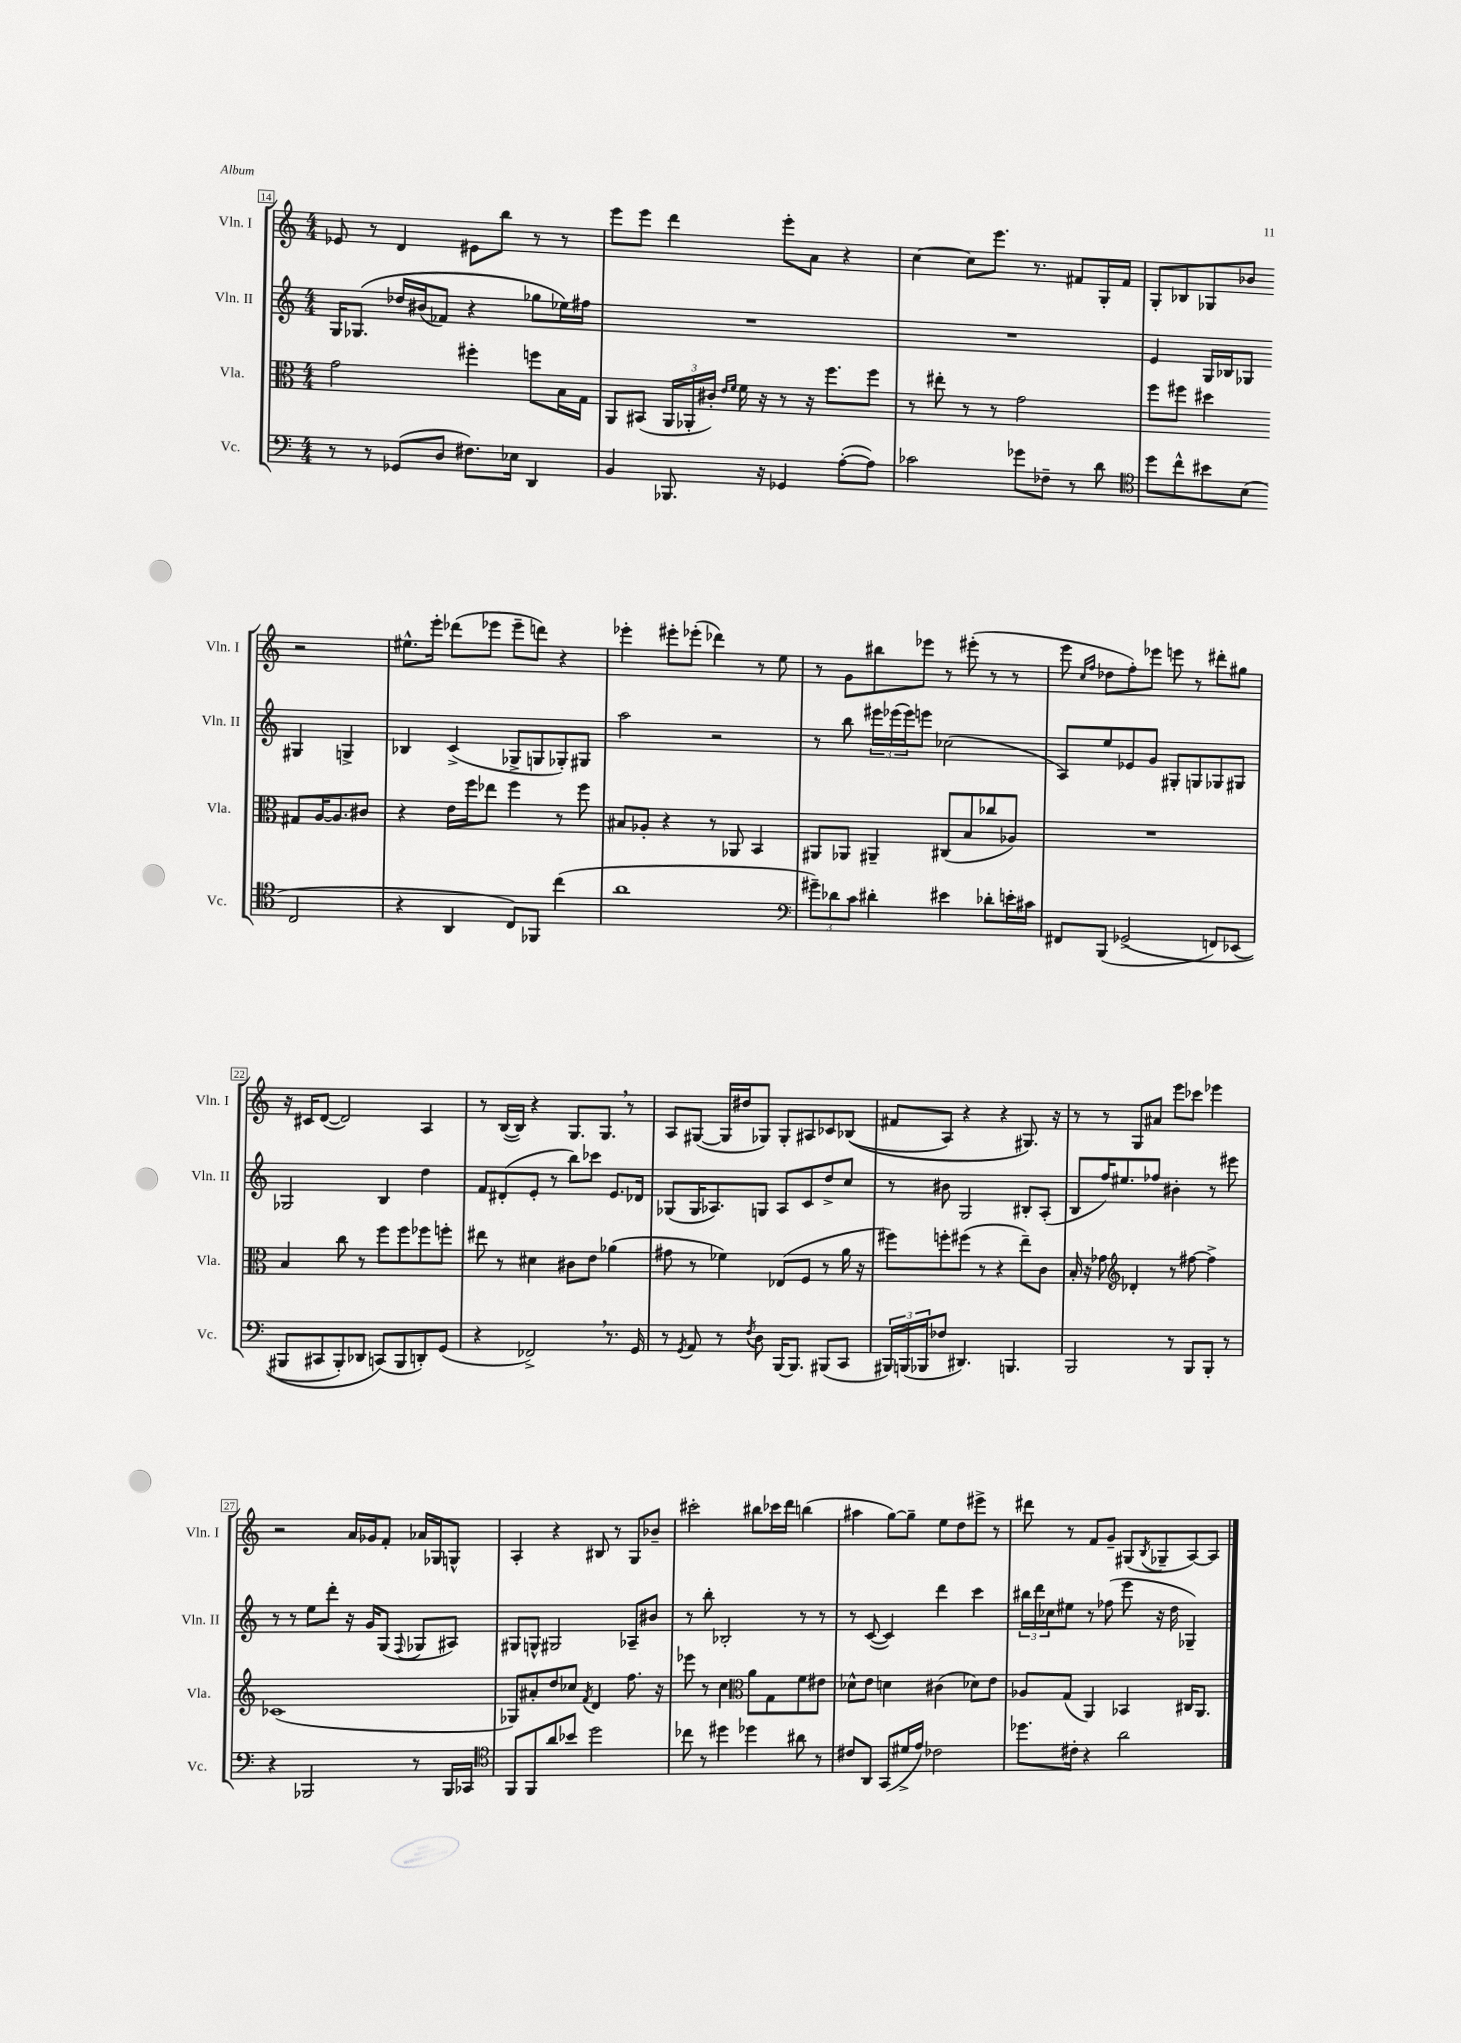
<<
\new StaffGroup <<
\new Staff = "s0" \with { instrumentName = "Vln. I" shortInstrumentName = "Vln. I" } {
    \clef treble \key c \major \numericTimeSignature \time 4/4
    ees'8 r8 d'4 eis'8 b''8 r8 r8 |
    e'''8 e'''8 d'''4 e'''8-. a'8 r4 |
    c''4~ c''8 e'''8. r8. fis'8 g16-. fis'16 |
    g8-. bes8 ges8 bes'8 r2 |
    eis''8.-^ e'''16-. des'''8( ees'''8 ees'''8-- d'''8) r4 |
    ees'''4-. eis'''8-. ees'''8-.( des'''4) r8 e''8 |
    r8 g'8 bis''8 ees'''8 r8 eis'''8-.( r8 r8 |
    e'''8 \grace { c''16 f''16 } des''8 f''8-.) ees'''8 e'''8 r8 dis'''8-. gis''8 |
    r16 cis'16 d'8~( d'2) a4 |
    r8 b16~( b16) r4 g8. g8. \breathe r8 |
    a8 gis8~( gis16 dis''16 ges8) ges8-. ais8 ces'8 bes8(\( |
    fis'8 a8) r4 r4 gis8.\) r16 |
    r8 r8 g8 ais'8 e'''8 ces'''8 ees'''4 |
    r2 a'16 ges'16 f'8-. aes'16 ges16 g8-^ |
    a4-. r4 bis8 r8 g8 bes'8-- |
    cis'''2-. bis''8 ces'''16 d'''16 b''4( |
    ais''4 g''8~) g''8-- e''8 d''8 eis'''8-> r8 |
    dis'''8 r8 f'8 g'8-- gis8( \acciaccatura { b8 } ges8-- a8~) a8 \bar "|." |
}
\new Staff = "s1" \with { instrumentName = "Vln. II" shortInstrumentName = "Vln. II" } {
    \clef treble \key c \major \numericTimeSignature \time 4/4
    g16 ges8.\( des''16 bis'16( fes'8) r4 ges''8 ees''16\) fis''16 |
    R1 |
    R1 |
    e'4 g16 bes16 ges8 gis4 g4-> |
    bes4 c'4->( ges8-> g8 ges8-.) gis8 |
    a''2 r2 |
    r8 b''8 \tuplet 3/2 { eis'''16 ees'''16( ees'''16) } e'''8 ces''2( |
    a8) e''8 ees'8 g'8 gis8-. g8 ges8 gis8 |
    ges2 b4 d''4 |
    f'8 dis'8-.( e'8-. r8 b''8) ces'''8 e'8. des'16 |
    ges8( ges16 aes8.) g8 aes8 c'8 d''8-> c''8 |
    r8 bis'8 g2 bis8-. a8-.( |
    b8 f''16) eis''8. fes''8 bis'4-. r8 eis'''8 |
    r8 r8 e''8 d'''8-. r16 g'16 g8( \appoggiatura { f8 } ges8 ais8) |
    gis8 g8-^ gis2 aes8-- bis'8 |
    r8 b''8-. bes2-. r8 r8 |
    r8 c'8~( c'4) d'''4 c'''4 |
    \tuplet 3/2 { bis''16 d'''16 ces''16 } eis''8 r8 fes''8( e'''8 r16 d''16 ges4--) \bar "|." |
}
\new Staff = "s2" \with { instrumentName = "Vla." shortInstrumentName = "Vla." } {
    \clef alto \key c \major \numericTimeSignature \time 4/4
    g'2 fis''4-. f''8 b16 g16 |
    a,8 bis,8( \tuplet 3/2 { a,16 aes,16-. cis'16-.) } \grace { e'16 f'16 } f'16 r16 r8 r16 f''8. f''8 |
    r8 eis''8-. r8 r8 g'2 |
    f''8 fis''8 dis''4 gis8 a16~ a8. cis'8 |
    r4 e'16 f''16 ees''8 f''4 r8 f''8 |
    bis8 aes8-. r4 r8 aes,8 b,4 |
    ais,8 aes,8 ais,4-- cis8( b8 ces''8 aes8) |
    R1 |
    b4 c''8 r8 f''8 f''8 fes''8 f''8-. |
    eis''8 r8 dis'4 cis'8 e'8 aes'4( |
    gis'8 r8 fes'4) ees8( f8 r8 a'16 r16 |
    fis''8) f''8-. fis''8( r8 r4 e''8--) c'8 |
    b16-. r16 ges'8 \clef treble des'4-. r8 fis''8~ fis''4-> |
    ces'1( |
    ges8) ais'8-. d''8 ces''8 \acciaccatura { f'8 } d'4 f''8. r16 |
    ees'''8 r8 c''4 \clef alto a'8 g8 f'8 eis'8 |
    des'8-^ e'8 d'4 cis'4( des'8) e'8 |
    aes8 g8( a,4) bes,4 cis16 a,8. \bar "|." |
}
\new Staff = "s3" \with { instrumentName = "Vc." shortInstrumentName = "Vc." } {
    \clef bass \key c \major \numericTimeSignature \time 4/4
    r8 r8 ges,8( d8 fis8.) ees16 d,4 |
    b,4 bes,,8. r16 ges,4 a8~-.( a8) |
    ces'2 ges'8 fes8-- r8 d'8 |
    \clef tenor d''8 c''8-^ bis'8 b8( c2 |
    r4 a,4 c8) fes,8 c''4( |
    a'1 |
    \clef bass \tuplet 3/2 { gis'8--) des'8 c'8 } dis'4-. eis'4 des'8-. e'16-. cis'16 |
    fis,8 b,,8( ges,2->\( f,8) ees,8( |
    bis,,8 cis,8 bis,,8-.) des,8 c,8(\) bis,,8 d,8-.) g,8( |
    r4 fes,2->) \breathe r8. g,16 |
    r8 \acciaccatura { g,8 } a,8 r8 \acciaccatura { f8 } d8 b,,16~ b,,8. bis,,8( c,8 |
    \tuplet 3/2 { bis,,16) b,,16( bes,,16 } fes8 dis,4.) b,,4. |
    b,,2 r8 b,,8 b,,8-. r8 |
    r4 bes,,2 r8 bes,,16 ces,16 |
    \clef tenor f,8 f,8 a'8 bes'8 d''2 |
    ces''8 r8 dis''4 des''4 ais'8 r8 |
    cis'8 a,8 g,8( dis'16-> e'16) ces'2 |
    des''8. cis'16-. r4 a'2 \bar "|." |
}
>>
>>
\layout { \context { \Score currentBarNumber = #14 \override BarNumber.stencil = #(make-stencil-boxer 0.1 0.3 ly:text-interface::print) } }
